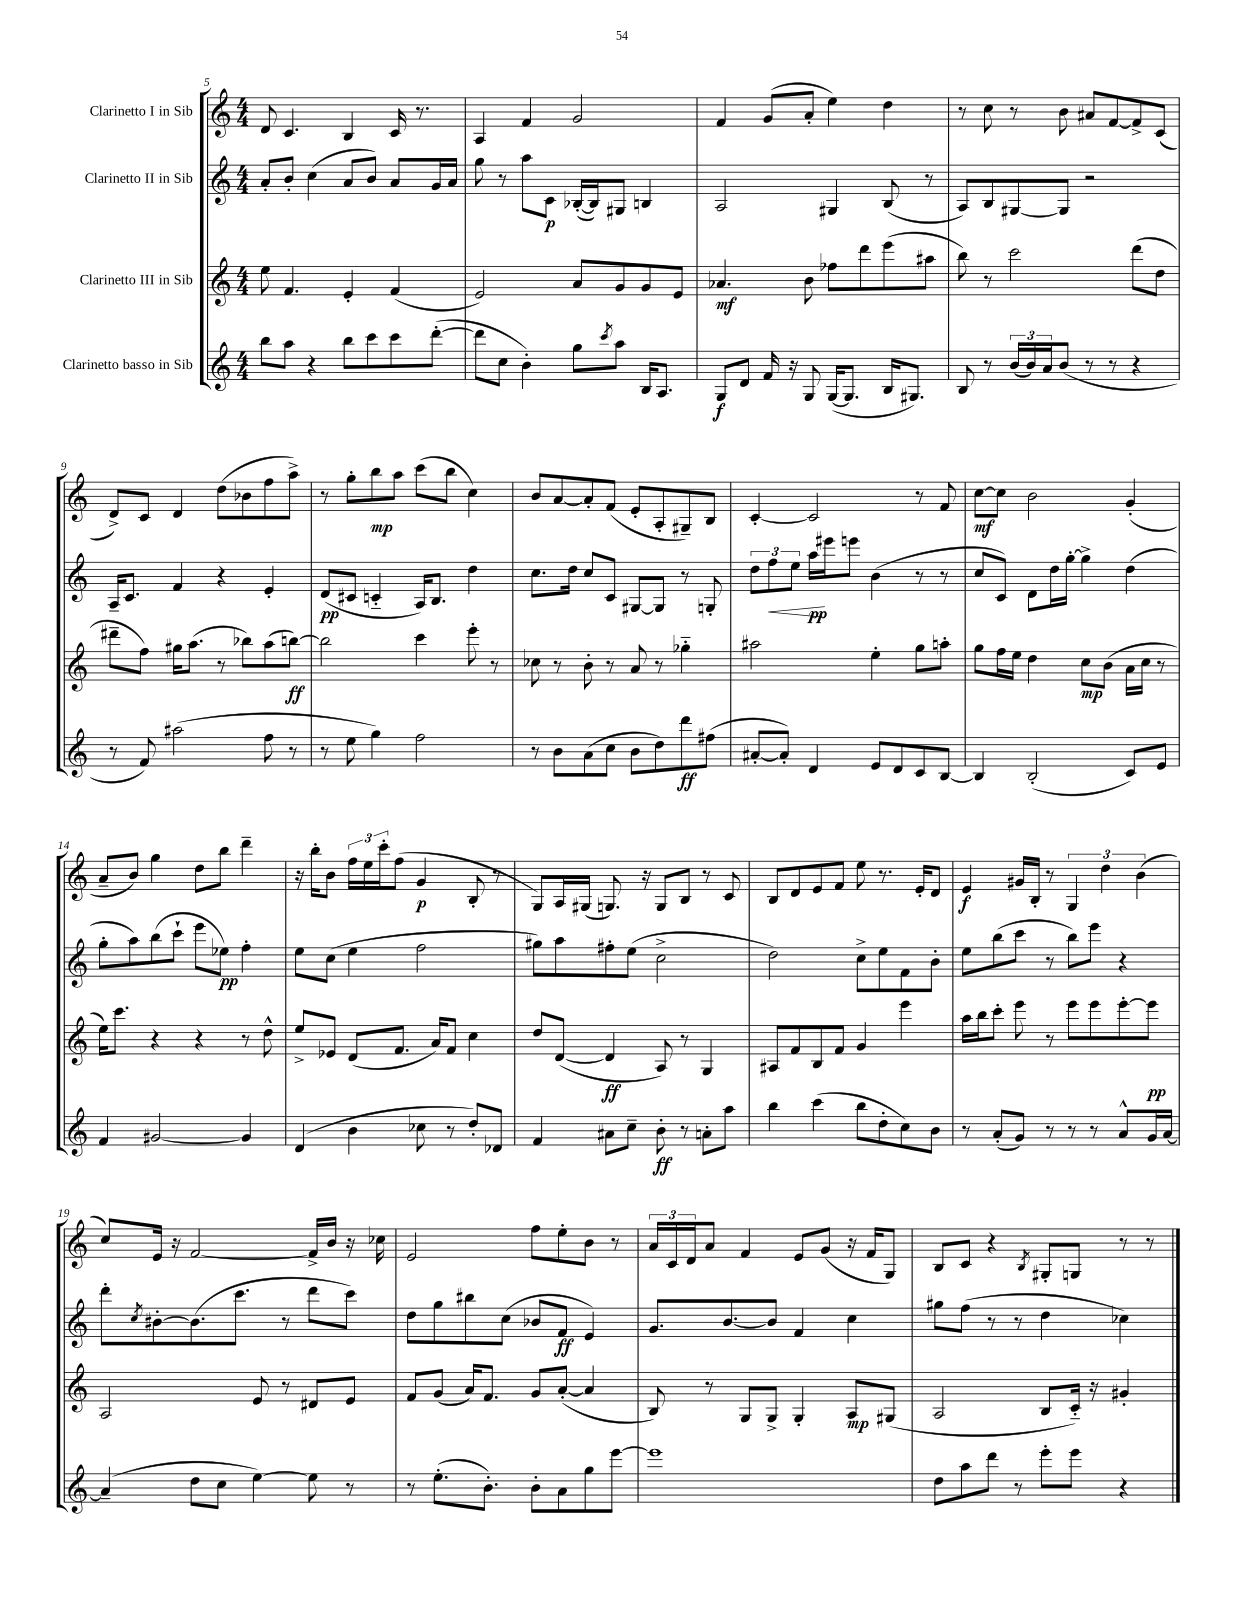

**kern	**kern	**kern	**kern
*staff4	*staff3	*staff2	*staff1
*clefG2	*clefG2	*clefG2	*clefG2
*k[]	*k[]	*k[]	*k[]
*M4/4	*M4/4	*M4/4	*M4/4
8bb	8ee	8a'	8d
8aa	4.f	8b'	4.c
4r	.	(4cc	.
8bb	4e'	8a	4B
8ccc	.	8b)	.
8ccc	(4f	8a	16c
.	.	.	8.r
([8ddd'	.	16g	.
.	.	16a	.
=	=	=	=
8ddd]	2e)	8gg	4A
8cc	.	8r	.
4b')	.	8aa	4f
.	.	8c	.
8gg	8a	([16B-'	2g
.	.	16B-])	.
8qccc	.	.	.
8aa	8g	8G#	.
16B	8g	4B	.
8.A	.	.	.
.	8e	.	.
=	=	=	=
8G	4.a-	2A	4f
8d	.	.	.
16f	.	.	(8g
16r	.	.	.
8G	8b	.	8a'
([16G	8ff-	4G#	4ee)
8.G]	.	.	.
.	8ddd	.	.
16B	(8eee	(8B	4dd
8.G#)	.	.	.
.	8aa#	8r	.
=	=	=	=
8B	8bb)	8A)	8r
8r	8r	8B	8cc
(24b	2ccc	[8G#	8r
24b)	.	.	.
24a	.	.	.
(8b	.	8G#]	8b
8r	.	2r	8a#
8r	.	.	[8f
4r	(8ddd	.	8f^]
.	8dd	.	(8c
=	=	=	=
8r	8ddd#~	16A~	8d^)
.	.	8.c	.
8f)	8ff)	.	8c
(2aa#	16gg#	4f	4d
.	(8.aa	.	.
.	8r	4r	(8dd
.	8bb-)	.	8b-
8ff	(8aa	4e'	8ff
8r	[8bb)	.	8aa^)
=	=	=	=
8r	2bb]	(8d	8r
8ee	.	8c#	8gg'
4gg)	.	4c'~	8bb
.	.	.	8aa
2ff	4ccc	16A)	(8ccc
.	.	8.B	.
.	.	.	8bb
.	8eee'	4dd	4cc)
.	8r	.	.
=	=	=	=
8r	8cc-	8.cc	8b
8b	8r	.	[8a
.	.	16dd	.
(8a	8b'	8cc	8a']
8cc	8r	8c	(8f
8b	8a	[8G#	8e'
8dd)	8r	8G#]	8A'
8ddd	4gg-'~	8r	8G#~)
(8ff#	.	8G'	8B
=	=	=	=
[8a#'	2aa#	12dd	[4c'
.	.	12ff	.
8a#'])	.	.	.
.	.	12ee	.
4d	.	16aa	2c]
.	.	16eee#	.
.	.	8eee	.
8e	4ee'	(4b	.
8d	.	.	.
8c	8gg	8r	8r
[8B	8aa'	8r	8f
=	=	=	=
4B]	8gg	8cc	[8cc
.	16ff	8c)	8cc]
.	16ee	.	.
(2B'	4dd	8d	2b
.	.	16dd	.
.	.	[16gg'	.
.	8cc	4gg^]	.
.	(8b	.	.
8c)	16a	(4dd	(4g'
.	16cc	.	.
8e	8r	.	.
=	=	=	=
4f	16ee)	8gg'	8a~
.	8.ccc	.	.
.	.	8aa)	8b)
[2g#	4r	(8bb	4gg
.	.	8ccc`	.
.	4r	8eee	8dd
.	.	8ee-)	8bb
4g#]	8r	4ff'	4ddd~
.	8dd^^	.	.
=	=	=	=
(4d	8ee^	8ee	16r
.	.	.	16bb'
.	8e-	(8cc	8b
4b	(8d	4ee	24ff
.	.	.	24ee
.	.	.	24ccc'
.	8.f	.	(8ff
8cc-	.	2ff	4g
.	16a)	.	.
8r	8f	.	.
8dd')	4cc	.	8B'
8d-	.	.	8r
=	=	=	=
4f	8dd	8gg#)	8G)
.	([8d	8aa	16A
.	.	.	(16G#
8a#	4d]	8ff#'	8.G)
8cc~	.	(8ee	.
.	.	.	16r
8b'	8A)	2cc^	8G
8r	8r	.	8B
8a'	4G	.	8r
8aa	.	.	8c
=	=	=	=
4bb	8A#	2dd)	8B
.	8f	.	8d
(4ccc	8B	.	8e
.	8f	.	8f
8bb	4g	8cc^	8ee
8dd'	.	8ee	8.r
8cc)	4eee	8f	.
.	.	.	16e'
8b	.	8b'	8d
=	=	=	=
8r	16aa	8ee	4e
.	16bb	.	.
(8a'	8ccc'	(8bb	.
8g)	8eee	8ccc	16g#
.	.	.	16B'
8r	8r	8r	8r
8r	8eee	8bb)	6G
8r	8eee	8eee	.
.	.	.	6dd
8a^^	[8eee'	4r	.
.	.	.	(6b
16g	8eee]	.	.
[16a	.	.	.
=	=	=	=
(4a~]	2A	8ddd'	8cc)
.	.	8qcc	.
.	.	[8b#'	16e
.	.	.	16r
8dd	.	(8.b#]	[2f
8cc	.	.	.
.	.	8.ccc	.
[4ee)	8e	.	.
.	8r	8r	.
8ee]	8d#	8ddd	16f^]
.	.	.	16b
8r	8e	8ccc)	16r
.	.	.	16cc-
=	=	=	=
8r	8f	8dd	2e
(8.ee'	(8g	8gg	.
.	16a)	8bb#	.
8.b')	8.f	.	.
.	.	(8cc	.
8b'	8g	8b-	8ff
8a	([8a'	8f	8ee'
8gg	4a]	4e)	8b
[8eee	.	.	8r
=	=	=	=
1eee]	8B)	8.g	24a
.	.	.	24c
.	.	.	24d
.	8r	.	8a
.	.	[8.b	.
.	8G	.	4f
.	8G^	8b]	.
.	4G'	4f	8e
.	.	.	(8g
.	8A	4cc	16r
.	.	.	16f
.	(8G#	.	8G)
=	=	=	=
8dd	2A	8gg#	8B
8aa	.	(8ff	8c
8ddd	.	8r	4r
8r	.	8r	.
.	.	.	8qB
8eee'	8B	4dd	8G#'
8eee	16c'~)	.	8G
.	16r	.	.
4r	4g#'	4cc-)	8r
.	.	.	8r
==	==	==	==
*-	*-	*-	*-
